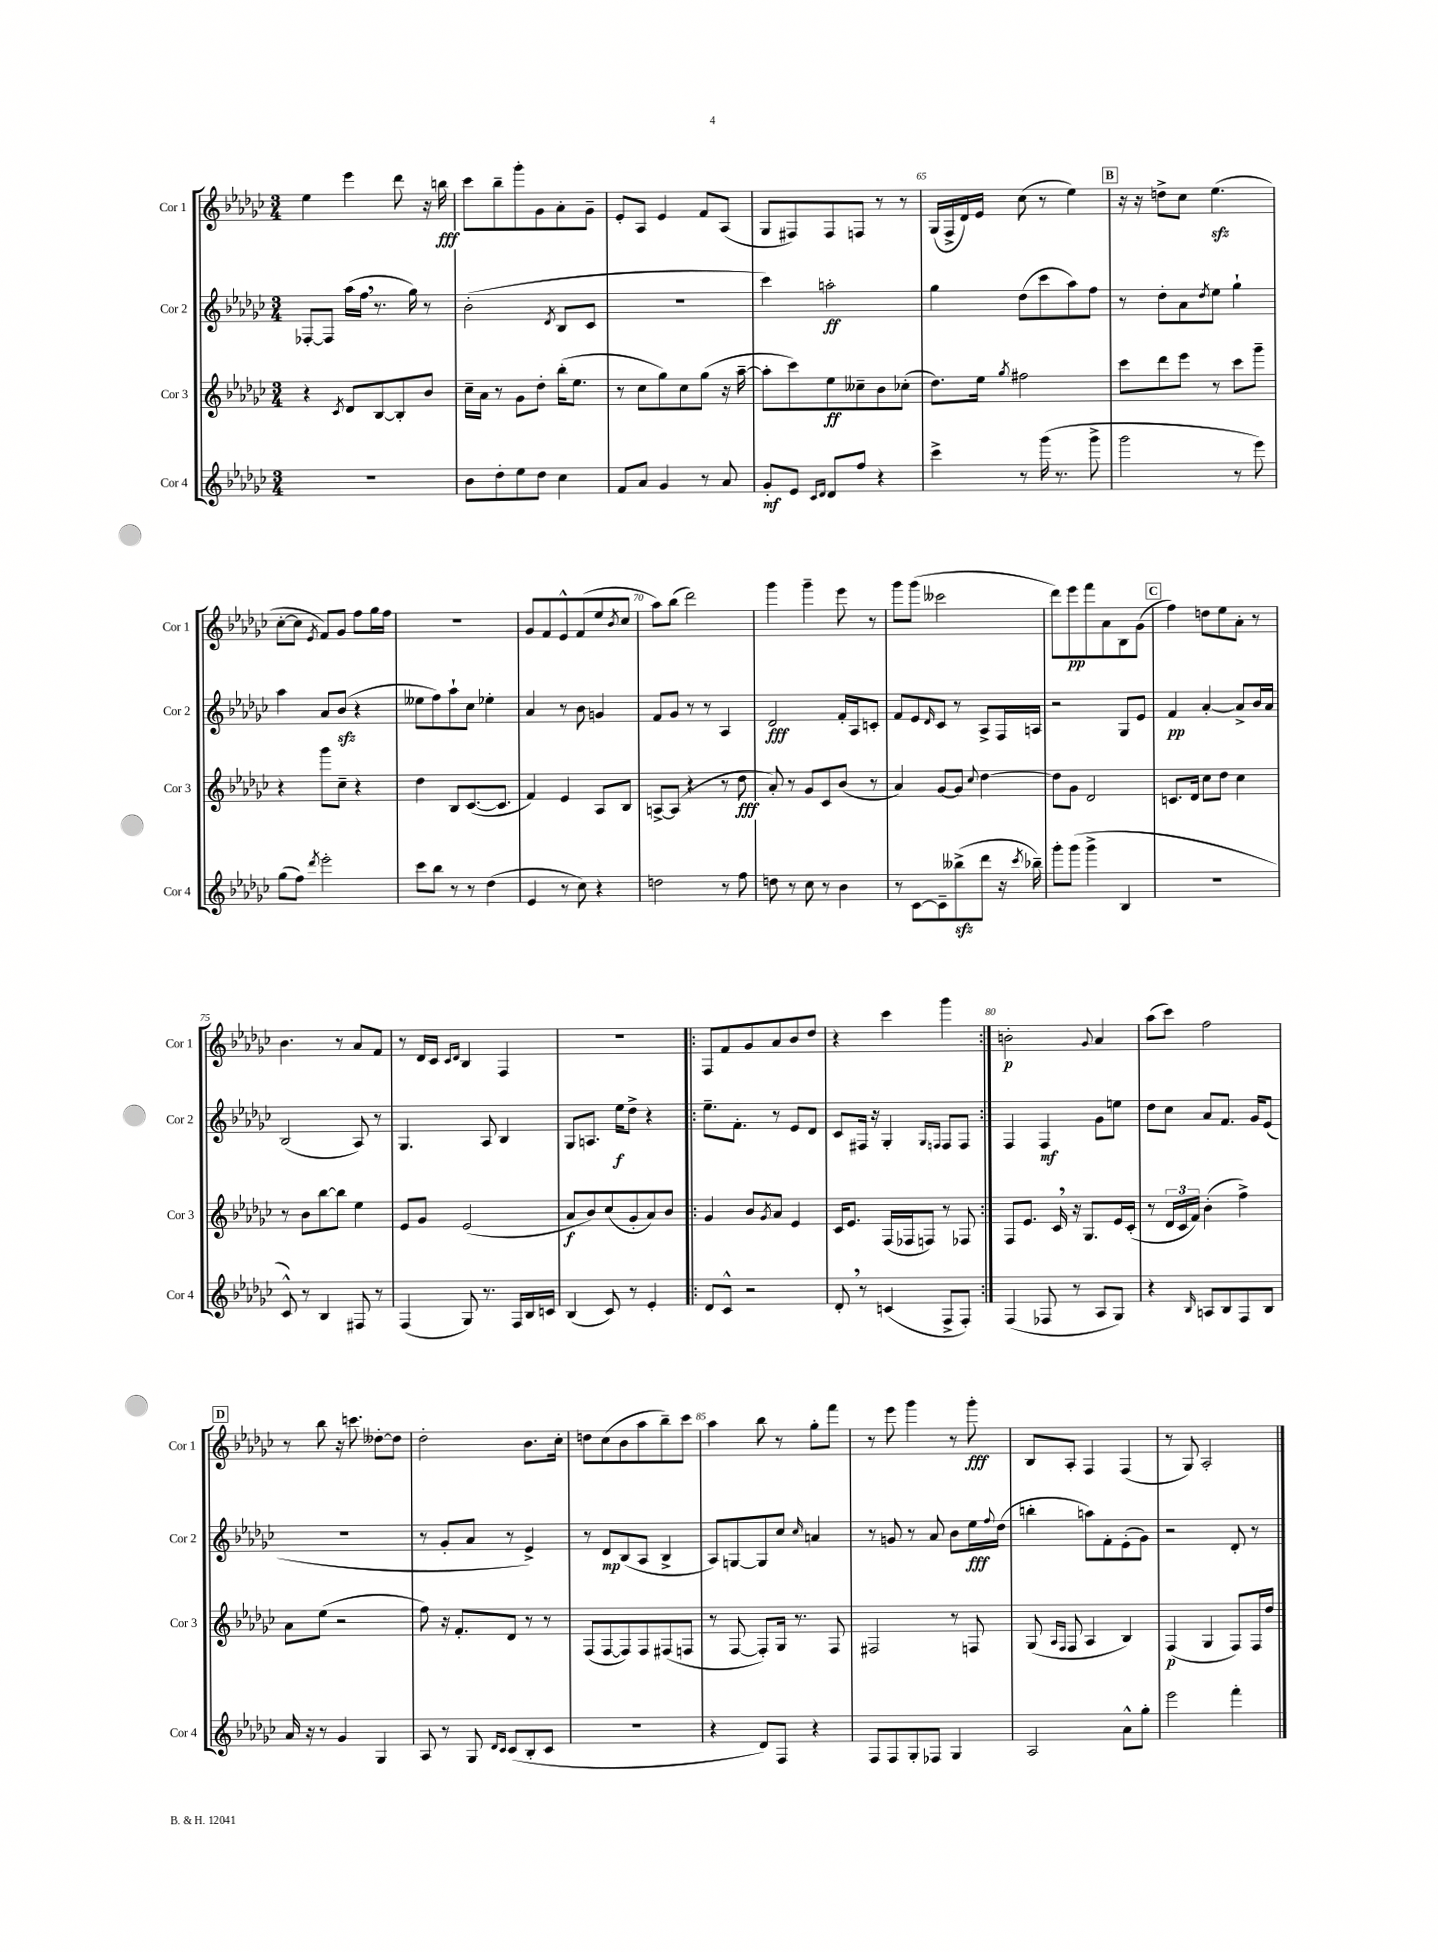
<<
\new StaffGroup <<
\new Staff = "s0" \with { instrumentName = "Cor 1" shortInstrumentName = "Cor 1" } {
    \clef treble \key ges \major \numericTimeSignature \time 3/4
    ees''4 ees'''4 des'''8 r16 b''16\fff |
    ces'''8 bes''8-- ges'''8-. ges'8 aes'8-. ges'8-- |
    ees'8-. aes8 ees'4 f'8 aes8( |
    ges8 fis8) fis8 f8 r8 r8 |
    ges16( f16-> des'16) ees'16 ces''8( r8 ees''4) |
    \mark \markup { \box "B" } r16 r16 d''8-> ces''8 ees''4.\sfz( |
    ces''8~-. ces''8 \acciaccatura { ees'8 } f'8) ges'8 f''8 ges''16 f''16 |
    R2. |
    ges'8 f'8 ees'8-^ f'8( ees''8 \acciaccatura { bes'8 } ces''8 |
    aes''8) bes''8( des'''2) |
    ges'''4 ges'''4-- ees'''8 r8 |
    ges'''8 ges'''8( ceses'''2 |
    des'''8) ees'''8\pp f'''8 aes'8 bes8 ges'8( |
    \mark \markup { \box "C" } f''4) d''8 ees''8 aes'8-. r8 |
    bes'4. r8 aes'8 f'8 |
    r8 des'16 ces'16 \grace { ces'16 des'16 } bes4 f4 |
    R2. |
    \repeat volta 2 { f8 f'8 ges'8 aes'8 bes'8 des''8 |
    r4 ces'''4 ges'''4 | }
    b'2-.\p \appoggiatura { ges'8 } aes'4 |
    aes''8( ces'''8) f''2 |
    \mark \markup { \box "D" } r8 bes''8 r16 c'''8. deses''8~-. deses''8 |
    des''2-. bes'8. ces''16-. |
    d''8 ces''8( bes'8 aes''8 bes''8--) ces'''8 |
    aes''4 bes''8 r8 ges''8-. f'''8 |
    r8 ees'''8 ges'''4 r8 ges'''8-.\fff |
    bes8 aes8-. f4 f4( |
    r8 ges8) aes2-. \bar "|." |
}
\new Staff = "s1" \with { instrumentName = "Cor 2" shortInstrumentName = "Cor 2" } {
    \clef treble \key ges \major \numericTimeSignature \time 3/4
    fes8~-. fes8 aes''16( f''16 \breathe r8. ges''16) r8 |
    bes'2-.( \acciaccatura { des'8 } bes8 ces'8 |
    R2. |
    ces'''4) a''2-.\ff |
    ges''4 des''8( ces'''8 aes''8) f''8 |
    \mark \markup { \box "B" } r8 des''8-. aes'8 \acciaccatura { des''8 } ees''8 ges''4-! |
    aes''4 aes'8 bes'8\sfz( r4 |
    eeses''8 f''8) aes''8-! ces''8 ees''4-. |
    aes'4 r8 bes'8 g'4 |
    f'8 ges'8 r8 r8 aes4 |
    des'2\fff f'16-. aes16 c'8-. |
    f'8 ees'8 \grace { des'16 } ces'8 r8 aes8-> f16 a16 |
    r2 ges8 ees'8 |
    \mark \markup { \box "C" } f'4\pp aes'4~-. aes'8-> bes'16 aes'16 |
    bes2( aes8) r8 |
    ges4. aes8 bes4 |
    ges8 a8. ees''16\f des''8-> r4 |
    \repeat volta 2 { ees''8.-- f'8.-. r8 ees'8 des'8 |
    ces'8 fis16 r16 ges4-. \grace { ges16 f16 } f8 f8 | }
    f4 f4\mf ges'8 e''8 |
    des''8 ces''8 aes'8 f'8. ges'16 ees'8( |
    \mark \markup { \box "D" } R2. |
    r8 ges'8-. aes'8 r8 ees'4->) |
    r8 des'8\mp bes8( aes8 bes4-> |
    aes8) g8~ g8 ces''8 \grace { ces''16 } a'4 |
    r8 g'8 r8 aes'8 bes'8 ees''16\fff \appoggiatura { f''8 } des''16( |
    b''4-. a''8) f'8-. ees'8-.( ges'8) |
    r2 des'8-. r8 \bar "|." |
}
\new Staff = "s2" \with { instrumentName = "Cor 3" shortInstrumentName = "Cor 3" } {
    \clef treble \key ges \major \numericTimeSignature \time 3/4
    r4 \acciaccatura { ces'8 } des'8 bes8~ bes8-. bes'8 |
    ces''16-- aes'16 r8 ges'8 des''8-. bes''16-.( ees''8. |
    r8 ces''8 ges''8) ces''8 ges''8( r16 aes''16~-- |
    aes''8-. ces'''8) ees''8\ff ceses''8-- bes'8 ces''8-.( |
    des''8.) ees''16 \acciaccatura { ges''8 } fis''2 |
    \mark \markup { \box "B" } ces'''8 des'''8 ees'''8 r8 ces'''8 ges'''8-- |
    r4 ges'''8 ces''8-- r4 |
    des''4 bes8 ces'8.~( ces'8. |
    f'4) ees'4 aes8 bes8 |
    a8~-> a8( r4 r8 des''8\fff |
    aes'8-.) r8 ges'8 ces'8 bes'8( r8 |
    aes'4) ges'8~ ges'8 \appoggiatura { ces''8 } des''4~ |
    des''8 ges'8 des'2 |
    \mark \markup { \box "C" } c'8. des'16 ces''8 des''8 ces''4 |
    r8 bes'8 bes''8~ bes''8 ees''4 |
    ees'8 ges'8 ees'2( |
    aes'8\f bes'8) ces''8( ges'8-. aes'8) bes'8 |
    \repeat volta 2 { ges'4 bes'8 \acciaccatura { ges'8 } aes'8 ees'4 |
    ces'16 ees'8. f16( fes16 f8) r8 fes8 | }
    f8 ees'8. ces'16 \breathe r16 ges8. ees'16 ces'16-.( |
    r8 \tuplet 3/2 { des'16 ces'16 f'16) } bes'4-.( f''4->) |
    \mark \markup { \box "D" } aes'8 ees''8( r2 |
    f''8) r16 f'8.-. des'8 r8 r8 |
    f8( f8~ f8) f8 fis8( f8 |
    r8 f8~ f8-.) ges16 r8. f8 |
    fis2 r8 f8 |
    ges8( \grace { aes16 f16 } f8 aes4 bes4) |
    f4\p( ges4 f8) f16 des''16 \bar "|." |
}
\new Staff = "s3" \with { instrumentName = "Cor 4" shortInstrumentName = "Cor 4" } {
    \clef treble \key ges \major \numericTimeSignature \time 3/4
    R2. |
    bes'8 des''8-. ees''8 des''8 ces''4 |
    f'8 aes'8 ges'4 r8 aes'8 |
    ges'8-.\mf ees'8 \grace { ces'16 des'16 } des'8 f''8 r4 |
    ces'''4-> r8 ges'''16( r8. ges'''8-> |
    \mark \markup { \box "B" } ges'''2 r8 ees'''8) |
    ges''8( f''8) \acciaccatura { des'''8 } ees'''2-. |
    ces'''8 bes''8 r8 r8 des''4( |
    ees'4 r8 ces''8) r4 |
    d''2 r8 f''8 |
    d''8 r8 ces''8 r8 bes'4 |
    r8 ces'8~ ces'8-- beses''8->\sfz( des'''8 r16 \acciaccatura { ces'''8 } bes''16--) |
    ges'''8-. ges'''8( ges'''4-> bes4 |
    \mark \markup { \box "C" } R2. |
    ces'8-^) r8 bes4 fis8 r8 |
    f4( ges8) r8. f16 bes16 c'16 |
    bes4( ces'8) r8 ees'4-. |
    \repeat volta 2 { des'8 ces'8-^ r2 |
    des'8-. \breathe r8 c'4( f8-> f8-.) | }
    f4( fes8 r8 aes8 ges8) |
    r4 \grace { bes16 } a8 bes8 f8 bes8 |
    \mark \markup { \box "D" } aes'16 r16 r8 ges'4 ges4 |
    aes8 r8 ges8 \grace { des'16 ces'16 } ces'8( bes8-. ces'8 |
    R2. |
    r4 des'8) f8 r4 |
    f8 f8 ges8-. fes8 ges4 |
    aes2 aes'8-^ ges''8-. |
    ees'''2 f'''4-. \bar "|." |
}
>>
>>
\layout { \context { \Score currentBarNumber = #61 \override BarNumber.break-visibility = ##(#f #t #t) barNumberVisibility = #(every-nth-bar-number-visible 5) } }
